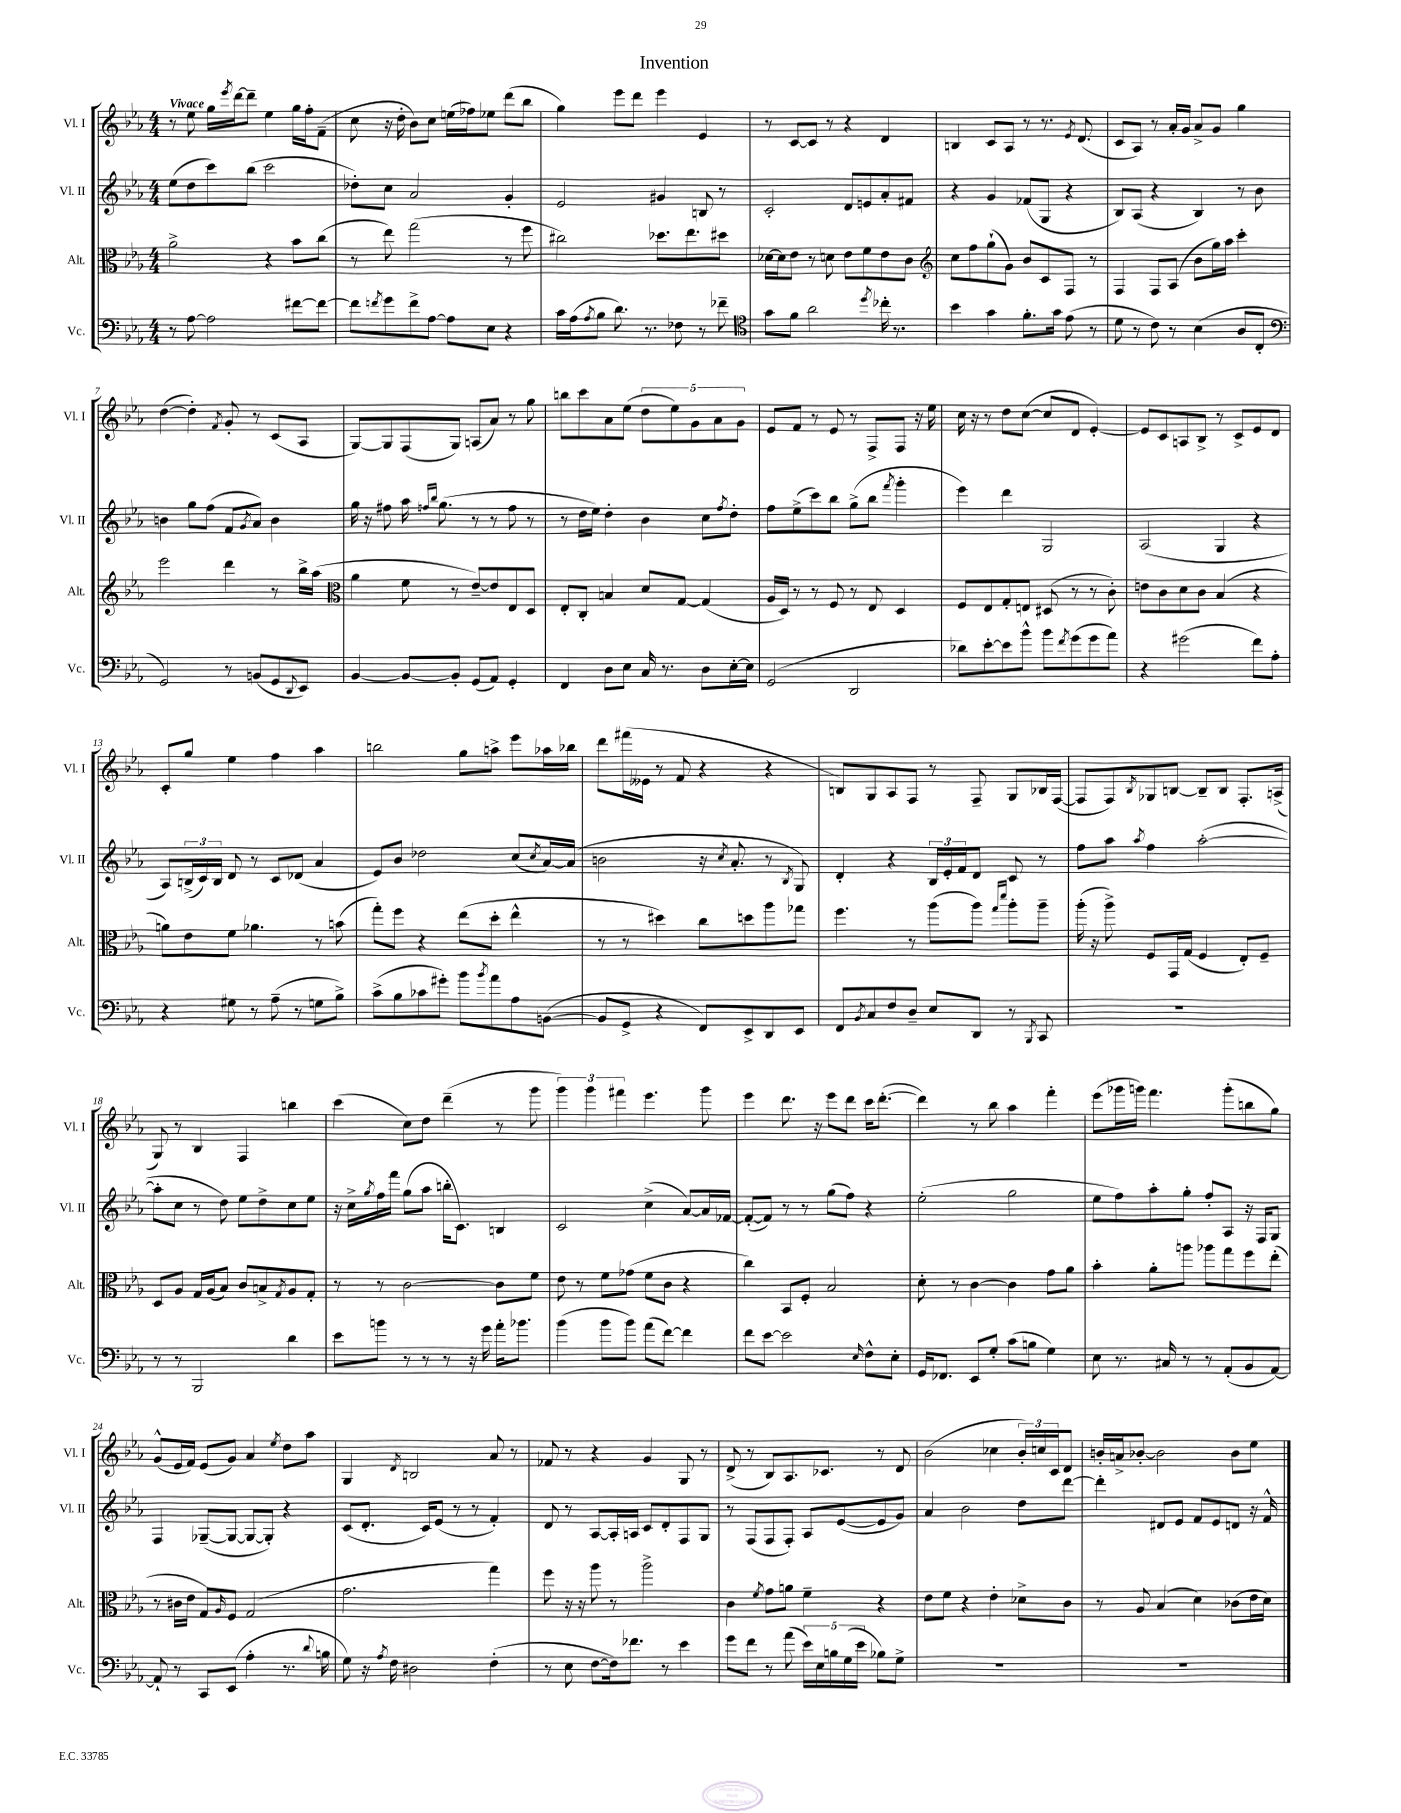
\header { title = "Invention" }
<<
\new StaffGroup <<
\new Staff = "s0" \with { instrumentName = "Vl. I" shortInstrumentName = "Vl. I" } {
    \clef treble \key ees \major \numericTimeSignature \time 4/4 \tempo "Vivace"
    r8 ees''8 g''16 \acciaccatura { ees'''8 } d'''16~ d'''8-- ees''4 g''16 f''16-. f'8--( |
    c''8 r16 d''16-. bes'8) c''8 e''16( fes''16) ees''8 d'''8( bes''8 |
    g''4) ees'''8 d'''8 ees'''4 ees'4 |
    r8 c'8~ c'8 r8 r4 d'4 |
    b4 c'8 aes8 r8 r8. \acciaccatura { ees'8 } d'8.( |
    c'8 aes8) r8 aes'16-. g'16 aes'8-> g'8 g''4 |
    d''4~( d''4-.) \acciaccatura { f'8 } g'8-. r8 c'8( aes8 |
    g8~) g8 f8( g8) a8( aes'8) r8 g''8 |
    b''8 c'''8 aes'8 ees''8( \tuplet 5/4 { d''8 ees''8) g'8 aes'8 g'8 } |
    ees'8 f'8 r8 ees'8 r8 f8-> f8 r16 ees''16 |
    c''16 r16 r8 d''8 c''8~( c''8 d'8 ees'4~-.) |
    ees'8 c'8 a8 bes8-> r8 c'8-> ees'8 d'8 |
    c'8-. g''8 ees''4 f''4 aes''4 |
    b''2 g''8 a''8-> ees'''8 aes''16 bes''16 |
    d'''8 fis'''16( eeses'16 r8 f'8 r4 r4 |
    b8) g8 aes8 f8 r8 f8-- g8 bes16 f16~( |
    f8 f8) \acciaccatura { bes8 } ges8 b8~ b8-- b8 f8.-. a16->( |
    g8) r8 bes4 f4 b''4 |
    c'''4( c''8) d''8 d'''4--( r8 g'''8 |
    \tuplet 3/2 { g'''4) g'''4 fis'''4 } ees'''4. g'''8 |
    ees'''4 d'''8. r16 ees'''8 d'''8 c'''16 d'''8.~-.( |
    d'''4) r8 bes''8 aes''4 f'''4-. |
    ees'''8( ges'''16 g'''16) f'''4. g'''8-.( b''8 g''8) |
    g'8-^( ees'16 f'16) ees'8( g'8) aes'4 \acciaccatura { ees''8 } d''8 aes''8 |
    g4 \acciaccatura { d'8 } b2 aes'8 r8 |
    fes'8 r8 r4 g'4 g8 r8 |
    d'8->( r8 bes8) aes8. ces'8. r8 d'8 |
    bes'2( ces''4 \tuplet 3/2 { bes'16-.) c''16 c'16 } d'8 |
    b'16-. a'16-> bes'8~-. bes'2 bes'8 ees''8 \bar "|." |
}
\new Staff = "s1" \with { instrumentName = "Vl. II" shortInstrumentName = "Vl. II" } {
    \clef treble \key ees \major \numericTimeSignature \time 4/4
    ees''8( d''8 c'''8) bes''8( c'''2 |
    des''8-.) c''8 aes'2 g'4-. |
    ees'2 gis'4 b8 r8 |
    c'2-. d'8 e'8 aes'8-. fis'8 |
    r4 g'4 fes'8( g8 r4 |
    bes8) aes8( r4 bes4) r8 bes'8 |
    b'4 g''8 f''8( f'8 \acciaccatura { g'8 } aes'8) b'4 |
    g''16 r16 fis''8 aes''16 \grace { f''16 bes''16 } g''8.( r8 r8 f''8 r8 |
    r8 d''16 ees''16) d''4-. bes'4 c''8 \acciaccatura { f''8 } d''8-. |
    f''8 ees''8->( c'''8) bes''8 g''8->( bes''8 \acciaccatura { f'''8 } g'''4-. |
    ees'''4) d'''4 g2 |
    aes2( g4 r4 |
    aes8) \tuplet 3/2 { b16->( c'16) b16 } d'8 r8 c'8 des'8( aes'4 |
    ees'8) bes'8 des''2 c''8( \acciaccatura { c''8 } aes'16~) aes'16( |
    b'2 r16 \acciaccatura { c''8 } aes'8.-. r8 \acciaccatura { bes8 } g8) |
    d'4-. r4 \tuplet 3/2 { bes16 ees'16-. f'16 } d'8 c'8 r8 |
    f''8 aes''8 \acciaccatura { aes''8 } f''4 aes''2~-.( |
    aes''8-. c''8 r8 d''8) ees''8 d''8-> c''8 ees''8 |
    r16 c''16-> \acciaccatura { g''8 } f''16 f'''16 g''8( aes''8 b''16-. c'8.) b4 |
    c'2 c''4->( aes'8~) aes'16 fes'16~ |
    fes'8~-.( fes'8) r8 r8 g''8( f''8) r4 |
    ees''2-.( g''2 |
    ees''8 f''8) aes''8-. g''8-. f''8-. aes8 r16 f16 g8 |
    f4 ges8~--( ges8~ ges8~ ges8-.) r4 |
    c'8( d'8.-. c'16) ees'8( r8 r8 f'4-.) |
    d'8 r8 aes8~ aes16-. a16 c'8 d'8-. f8 g8 |
    r8 f8( f8 f8-.) aes8 ees'8~( ees'8 g'8) |
    aes'4 bes'2 d''8 d'''8~ |
    d'''4-. dis'8 ees'8 f'8 ees'8 d'8 r16 f'16-^ \bar "|." |
}
\new Staff = "s2" \with { instrumentName = "Alt." shortInstrumentName = "Alt." } {
    \clef alto \key ees \major \numericTimeSignature \time 4/4
    aes'2-> r4 bes'8 c''8( |
    r8 ees''8) g''2( r8 f''8 |
    cis''2) des''8. ees''8. dis''8 |
    des'16~ des'16 ees'8 r8 d'8 ees'8 f'8 ees'8 c'8 |
    \clef treble c''8 f''8 g''8-!( g'8) bes'8 c'8 f8 r8 |
    f4 f8 aes8( bes'8 g''16) aes''16 c'''4-. |
    ees'''2 d'''4 r8 bes''16-> aes''16( |
    \clef alto aes'4 f'8 r8 ees'8~--) ees'8 ees8 d8 |
    ees8-. c8-. b4 d'8 g8~ g4( |
    aes16 d16) r8 r8 f8 r8 ees8 d4 |
    f8 ees8 g8-. e8 dis8( r8 r8 c'8-.) |
    e'8 c'8 d'8 c'8 bes4( r4 |
    a'8) ees'8 f'8 aes'4. r8 b'8( |
    g''8-.) f''8 r4 ees''8( d''8-. ees''4-^ |
    r8 r8 dis''4) c''8 d''8 aes''8 ges''8 |
    f''4. r8 aes''8( aes''8) \grace { g''16 d'''16 } aes''8-. aes''8-- |
    aes''16-.( r16 aes''8->) f8 g,16 g16( f4 ees8-.) f8-- |
    d8 aes8 g16 aes16( bes8) c'8 b8-> \acciaccatura { g8 } aes8 g8-. |
    r8 r8 c'2~ c'8 f'8 |
    ees'8 r8 f'8 ges'8( f'8 c'8 r4 |
    c''4) bes,8 f8-. bes2 |
    d'8-. r8 c'4~ c'4 g'8 aes'8 |
    bes'4-. aes'8-. a''8 aes''8 g''8 f''8 ees''8-.( |
    r8 cis'16 ees'16 g8) \grace { aes16 } f8 g2( |
    g'2. g''4) |
    f''8 r16 r16 aes''8 r8 aes''2-> |
    c'4 \acciaccatura { f'8 } g'8 a'8 f'4-- r4 |
    ees'8 f'8 r4 ees'4-. des'8-> c'8 |
    r8 aes8 bes4( d'4) ces'8( ees'16 d'16) \bar "|." |
}
\new Staff = "s3" \with { instrumentName = "Vc." shortInstrumentName = "Vc." } {
    \clef bass \key ees \major \numericTimeSignature \time 4/4
    r8 aes8~ aes2 fis'8~ fis'8~ |
    fis'8 \acciaccatura { f'8 } g'8 f'8-> aes8~ aes8 ees8 r4 |
    c'16 aes16( \acciaccatura { aes8 } bes8 d'8.) r8. fes8 r8 fes'8-- |
    \clef tenor g'8 f'8 aes'2 \acciaccatura { d''8 } ces''16-. r8. |
    bes'4 g'4 f'8.-. g'16 ees'8( r8 |
    d'8 r8 c'8) r8 bes4( aes8 c8-. |
    \clef bass g,2) r8 b,8( g,8 \appoggiatura { d,8 } ees,8) |
    bes,4~ bes,8~ bes,8-. g,8( aes,8) g,4-. |
    f,4 d8 ees8 c16 r8. d8 ees16~-. ees16 |
    g,2( d,2 |
    des'8) ees'8~-. ees'8 bes'8-^ bes'8 \acciaccatura { f'8 } g'8( g'8 aes'8) |
    r4 gis'2( f'8) aes8-. |
    r4 gis8 r8 aes8--( r8 g8 bes8->) |
    c'8->( bes8 ces'8 gis'8-.) bes'8 \acciaccatura { bes'8 } aes'8 aes8 b,8~( |
    b,8 g,8-> r4 f,8) ees,8-> d,8 ees,8 |
    f,8 \acciaccatura { bes,8 } c8 f8 d8-- ees8 d,8 r8 \acciaccatura { bes,,8 } c,8 |
    R1 |
    r8 r8 bes,,2 d'4 |
    ees'8 b'8 r8 r8 r8 r16 g'16 aes'16-. bes'8. |
    bes'4( bes'8 bes'8) aes'8( f'8~) f'4 |
    f'8 ees'8~ ees'2 \grace { ees16 } f8-^ ees8-. |
    g,16 fes,8. ees,8 g8-. c'8( b8 g4) |
    ees8 r8. cis16 r8 r8 aes,8-.( bes,8 aes,8~) |
    aes,8-! r8 c,8 ees,8( aes4-. r8. \appoggiatura { d'8 } b16 |
    g8) r16 \acciaccatura { aes8 } f16 dis2 f4-.( |
    r8 ees8 f8~ f16) fes'8. r8 ees'4 |
    g'8 f'8 r8 aes'8( \tuplet 5/4 { ees'16) ees16 b16 g16( ees'16 } bes8) g8-> |
    R1 |
    R1 \bar "|." |
}
>>
>>
